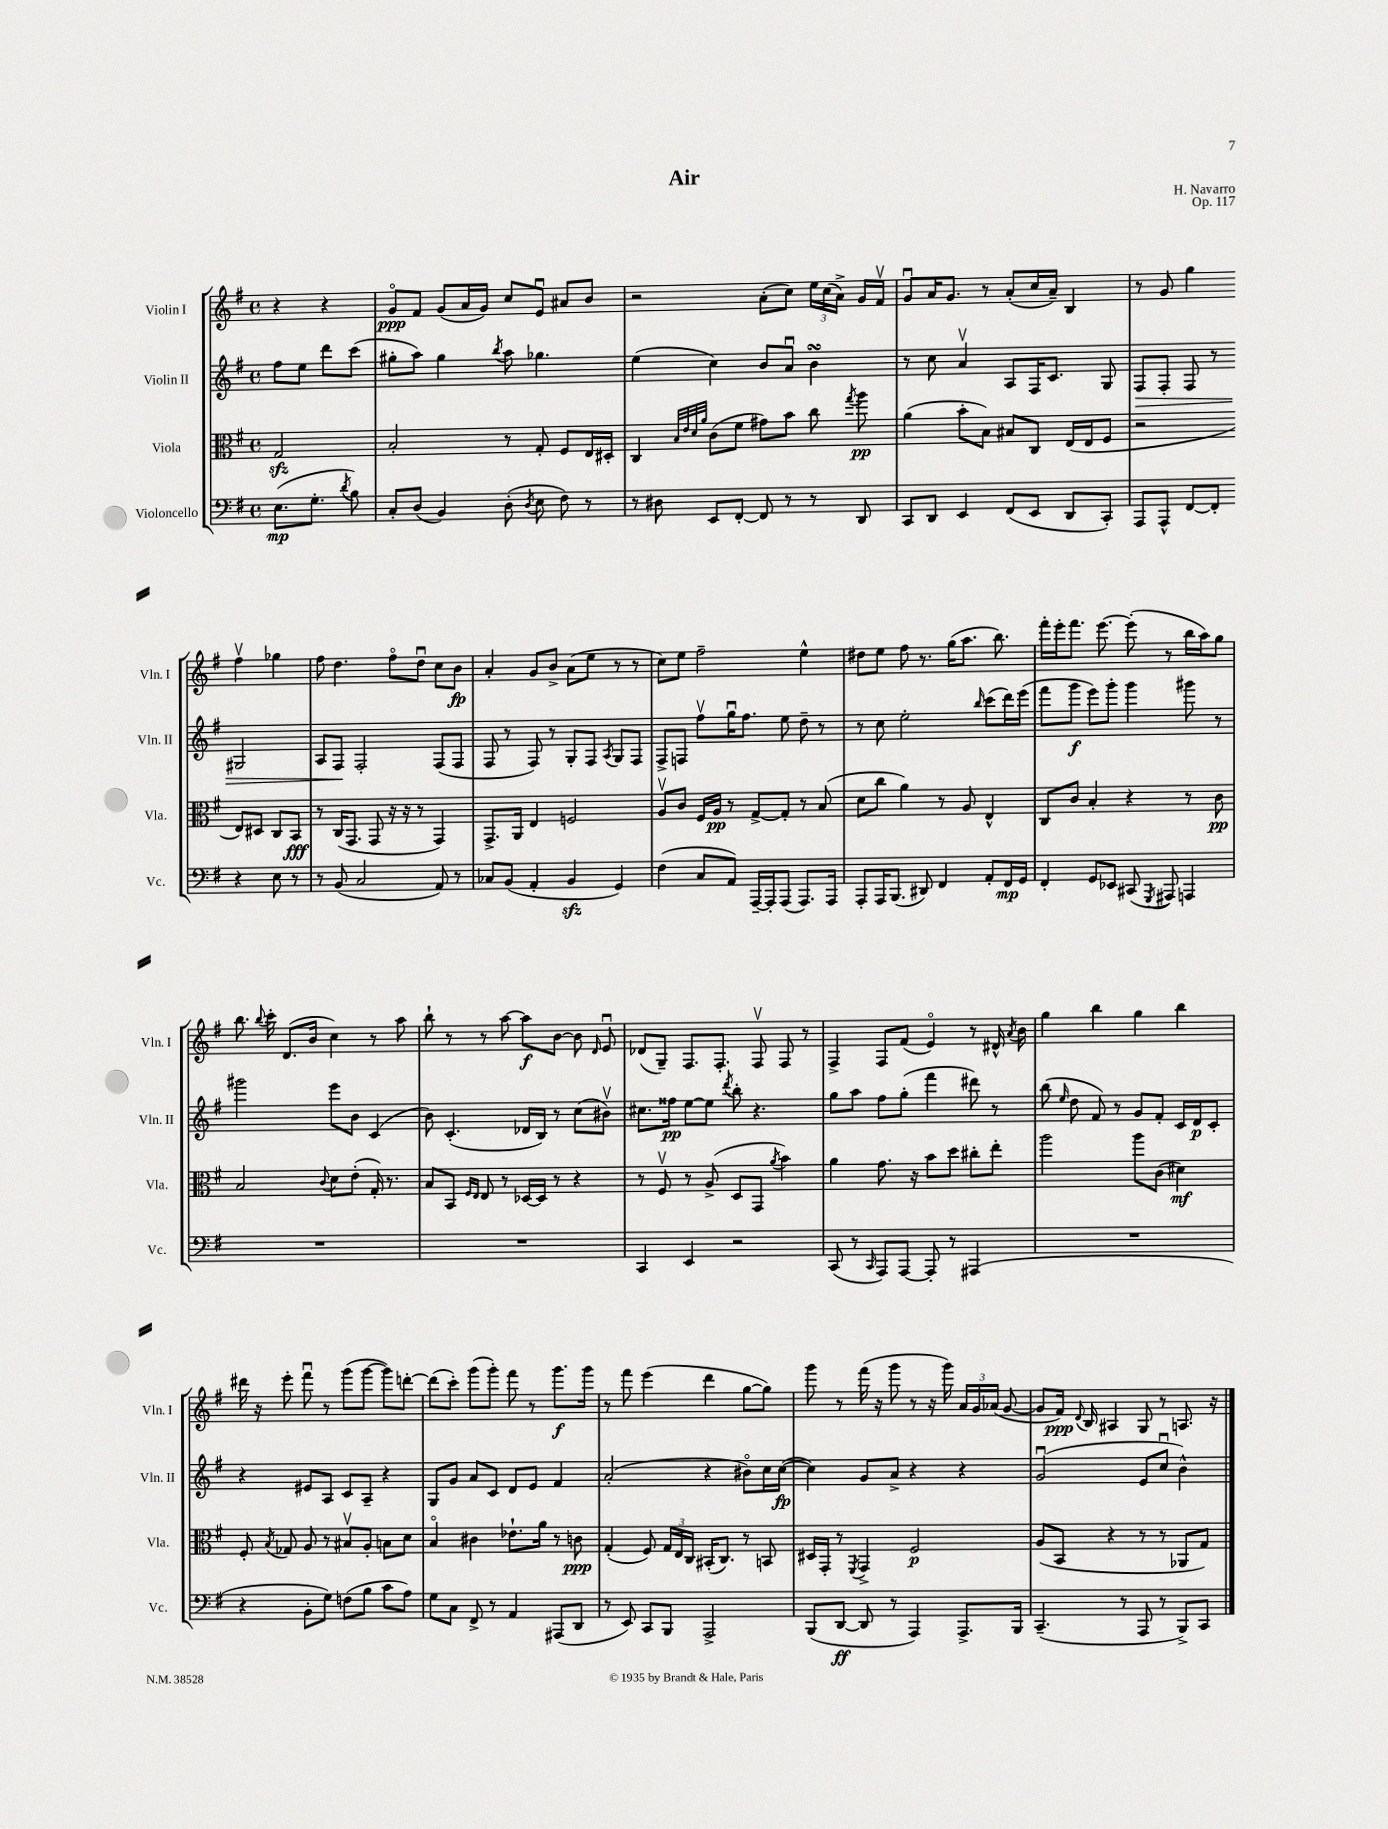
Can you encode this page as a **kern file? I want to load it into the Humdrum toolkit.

**kern	**kern	**kern	**kern
*staff4	*staff3	*staff2	*staff1
*clefF4	*clefC3	*clefG2	*clefG2
*k[f#]	*k[f#]	*k[f#]	*k[f#]
*M4/4	*M4/4	*M4/4	*M4/4
*met(c)	*met(c)	*met(c)	*met(c)
(8.E\L	2G/	8ff#\L	4r
.	.	8ee\J	.
8.G'\J	.	.	.
.	.	8ddd\L	4r
8qd/	.	.	.
8B\)	.	(8ccc\J	.
=	=	=	=
8C'/L	2B'/	8gg#'\L	8go/L
(8D/J	.	8aa\J)	8f#/J
4BB/)	.	4gg#\	(8g/L
.	.	.	16a/L
.	.	.	16g/JJ)
.	.	8qbb/	.
(8D'\	8r	8aa\	8cc/L
8qD/	.	.	.
8E\	8G'/	4.gg-\	8eu/J
8F#\)	8F#/L	.	8a#/L
8r	16E/L	.	8b/J
.	16D#'/JJ	.	.
=	=	=	=
8r	4C/	(4ee\	2r
8D#\	.	.	.
.	32qqB/LLL	.	.
.	32qqe/	.	.
.	32qqd/	.	.
.	32qqa/JJJ	.	.
8EE/L	(8c\L	4cc\)	.
[8FF#'/J	8f#\J	.	.
8FF#/]	8g#\L)	8b/L	(8a'\L
8r	8b\J	8au/J	8cc\J)
8r	8cc\	4b\	24ee\LL
.	.	.	(24cc\
.	.	.	24a^\JJ)
.	8qgg/	.	.
8DD/	8aa\	.	16g/LL
.	.	.	16f#v/JJ
=	=	=	=
8CC/L	(4a\	8r	8gu/L
8DD/J	.	8cc\	16a/K
.	.	.	8.g/J
4EE/	8b'\L	4av/	.
.	8B\J)	.	8r
(8FF#/L	8B#/L	8A/L	(8a'/L
8EE/J	8C/J	16F#/K	16cc/L
.	.	8.c/J	16a~/JJ)
8DD/L	(16E/LL	.	4B/
.	16E/J	.	.
8CC'/J)	8F#/J	8G/	.
=	=	=	=
8AAA/L	2r	8F#/L	8r
8AAA^^/J	.	8F#'/J	8g/
[8FF#/L	.	8F#/	4gg\
8FF#'/]J	.	8r	.
4r	8E/L)	2G#/	4ff#v\
.	8D#/J	.	.
8E\	8C/L	.	4gg-\
8r	8BB/J	.	.
=	=	=	=
8r	8r	8A/L	8ff#\
(8BB/	(16C/LK	8F#/J	4.dd\
.	8.GG/J	.	.
2C/	.	2F#'/	.
.	8GG/	.	.
.	16r	.	8ff#o\L
.	16r	.	.
.	8r	.	8ddu\J
8AA/)	4GG/)	(8F#/L	8cc\L
8r	.	8F#/J	8b\J
=	=	=	=
8C-/L	8.GG^/L	8F#/	4a'/
(8BB/J	.	8r	.
.	16AA/Jk	.	.
4AA'/	4E/	8F#/)	8g/L
.	.	8r	8b^/J
4BB/	2F/	8G'/L	(8a\L
.	.	8F#/J	8ee\J
.	.	8qA/	.
4GG/)	.	8G/L	8r
.	.	8F#/J	8r
=	=	=	=
(4F#\	8Av/L	8F#^/L	8cc\L)
.	8c/J	8F/J	8ee\J
8C/L	16F#/LL	8ff#v\L	2ff#~\
.	16A/JJ	.	.
8AA/J)	8r	16ggu\K	.
.	.	8.ff#\J	.
[16AAA~/LL	[8G^/L	.	.
16AAA'/]J	.	.	.
(8AAA/J	8G'/]J	8ee\	.
8.AAA/L)	8r	8dd~\	4ee^^\
.	(8B/	8r	.
16AAA/Jk	.	.	.
=	=	=	=
8AAA'/L	8d\L	8r	8dd#\L
16AAA/K	8cc\J	8cc\	8ee\J
(8.BBB/J	.	.	.
.	4a\)	2ee'\	8ff#\
8DD#/)	.	.	8.r
4FF#/	8r	.	.
.	.	.	(16gg\LK
.	8A/	.	8.aa\J
.	.	16qqbb/	.
8AA'/L	4E^^/	(8ccc\L	.
.	.	.	8.bb\)
16FF#/L	.	16ddd\L)	.
16GG/JJ	.	(16eee\JJ	.
=	=	=	=
4FF#'/	8C/L	8fff#\L	16fff#'\LL
.	.	.	16eee'\J
.	8c/J	8ggg\J	8.fff#\J
8GG/L	4B'/	8eee\L)	.
.	.	.	[8.eee\
8EE-/J	.	8ggg'\J	.
(8CC#/	4r	4ggg\	(8eee'\]
8qGGG/	.	.	.
8AAA#/)	.	.	8r
4AAA/	8r	8ggg#\	16bb\LL
.	.	.	16aa\J)
.	8c\	8r	8gg\J
=	=	=	=
1r	2B/	2ggg#\	8.bb\
.	.	.	8qqbb/
.	.	.	16ccc'\
.	.	.	(8.d/L
.	.	.	16b/Jk
.	8qqc/	.	.
.	8d\L	8eee\L	4cc\)
.	(8e'\J	8b\J	.
.	16G'/)	(4c/	8r
.	8.r	.	.
.	.	.	8aa\
=	=	=	=
1r	8B/L	8b\)	8bb`\
.	8BB/J	(4.c'/	8r
.	16qqF#/LL	.	.
.	16qqE/JJ	.	.
.	8E/	.	8r
.	8r	.	[8aa\
.	[16D-/LL	16d-/LL	8aa\]L
.	16D-/]JJ	16B/JJ)	.
.	8r	8r	[8b\J
.	4r	(8cc\L	8b\]
.	.	.	16qqd/
.	.	8b#v\J)	8eu/
=	=	=	=
4CC/	8r	8.cc#\L	(8d-/L
.	8F#v/	.	8G~/J)
.	.	16ff##\Jk	.
4EE/	8r	[8ee\L	8.F#/L
.	(8A^/	8ee\]J	.
.	.	.	8.F#'/J
.	.	8qddd/	.
2r	8D/L	8bb'\	.
.	8GG/J	4.r	8F#v/
.	8qa/	.	.
.	4b\)	.	8F#/
.	.	.	8r
=	=	=	=
(8CC/	4a\	8gg\L	4F#^/
8r	.	8aa\J	.
16qqCC/	.	.	.
8AAA/L)	8.g\	8ff#\L	8F#/L
[8AAA/J	.	(8gg'\J	(8f#/J
.	16r	.	.
8AAA'/]	8b\L	4fff#\	4eo/)
8r	8dd\J	.	.
(4AAA#/	8cc#'\L	8ddd#\)	8r
.	8ee'\J	8r	16d#^^/
.	.	.	8qa/
.	.	.	16b\
=	=	=	=
1r	2aa\	(8bb\	4gg\
.	.	16qqee/	.
.	.	8dd\	.
.	.	8f#/)	4bb\
.	.	8r	.
.	8aa\L	8g/L	4gg\
.	(8c\J	8f#'/J	.
.	4d#\)	16c/LL	4bb\
.	.	16d/J	.
.	.	8c'/J	.
=	=	=	=
4r	8F#'/	4r	16ddd#\
.	.	.	16r
.	8qB/	.	.
.	8G-/	.	8eee'\
8BB'\L	8A/	8e#/L	8fff#u\
8G\J)	8r	8A/J	8r
(8F\L	8B#v/L	8c/L	(8ggg\L
8B\J	8A'/J	8A~/J	[8ggg\J
8c\L	8B\L	4r	8ggg\]L)
8A\J)	8d\J	.	[8ddd'\J
=	=	=	=
8G\L	4Bo/	8G/L	(8ddd\]L
8C\J	.	8g/J	8ccc'\J)
8FF#^/	4c#\	8a/L	(8ggg\L
8r	.	8c/J	8ggg'\J)
4AA/	8.e-`\L	8d/L	8fff#\
.	.	8e/J	8r
.	16a\Jk	.	.
(8AAA#/L	8r	4f#/	8.ggg\L
8DD/J	8c\	.	.
.	.	.	16ggg\Jk
=	=	=	=
8r	(4G'/	(2a'/	8r
8EE/)	.	.	8fff#\
8CC/L	8F#/)	.	(4eee\
8BBB/J	24G/LL	.	.
.	24E/	.	.
.	24C/JJ	.	.
2AAA^/	(16BB#'/LK	4r	4ddd\
.	8.C/J)	.	.
.	8r	8b#o\L)	[8gg\L
.	8BB/	16cc\L	8gg\]J)
.	.	([16cc\JJ	.
=	=	=	=
(8BBB/L	16D#/LL	4cc\])	8ggg\
.	16GG'/JJ	.	.
[8DD/J	8r	.	8r
.	8qFF#/	.	.
8DD/]	4GG^/	8g/L	(16fff#\
.	.	.	16r
8r	.	8a^/J	8ggg\
4AAA/)	2F#/	4r	8r
.	.	.	16r
.	.	.	16ggg\)
8.AAA^/L	.	4r	24a/LL
.	.	.	24g/
.	.	.	(24a-/JJ
.	.	.	[8g/
16BBB/Jk	.	.	.
=	=	=	=
(4.CC~/	(8A/L	(2gu/	8g/]L
.	8BB/J	.	16f#/Jk)
.	.	.	8qqd/
.	.	.	16B/
.	4r	.	4A#/
8r	.	.	.
8AAA/	8r	8e/L	8G/
8r	8r	8ccu/J	8r
8BBB^/L)	8AA-/L	4b^^\)	8.A/
8CC/J	8G/J)	.	.
.	.	.	16r
==	==	==	==
*-	*-	*-	*-
